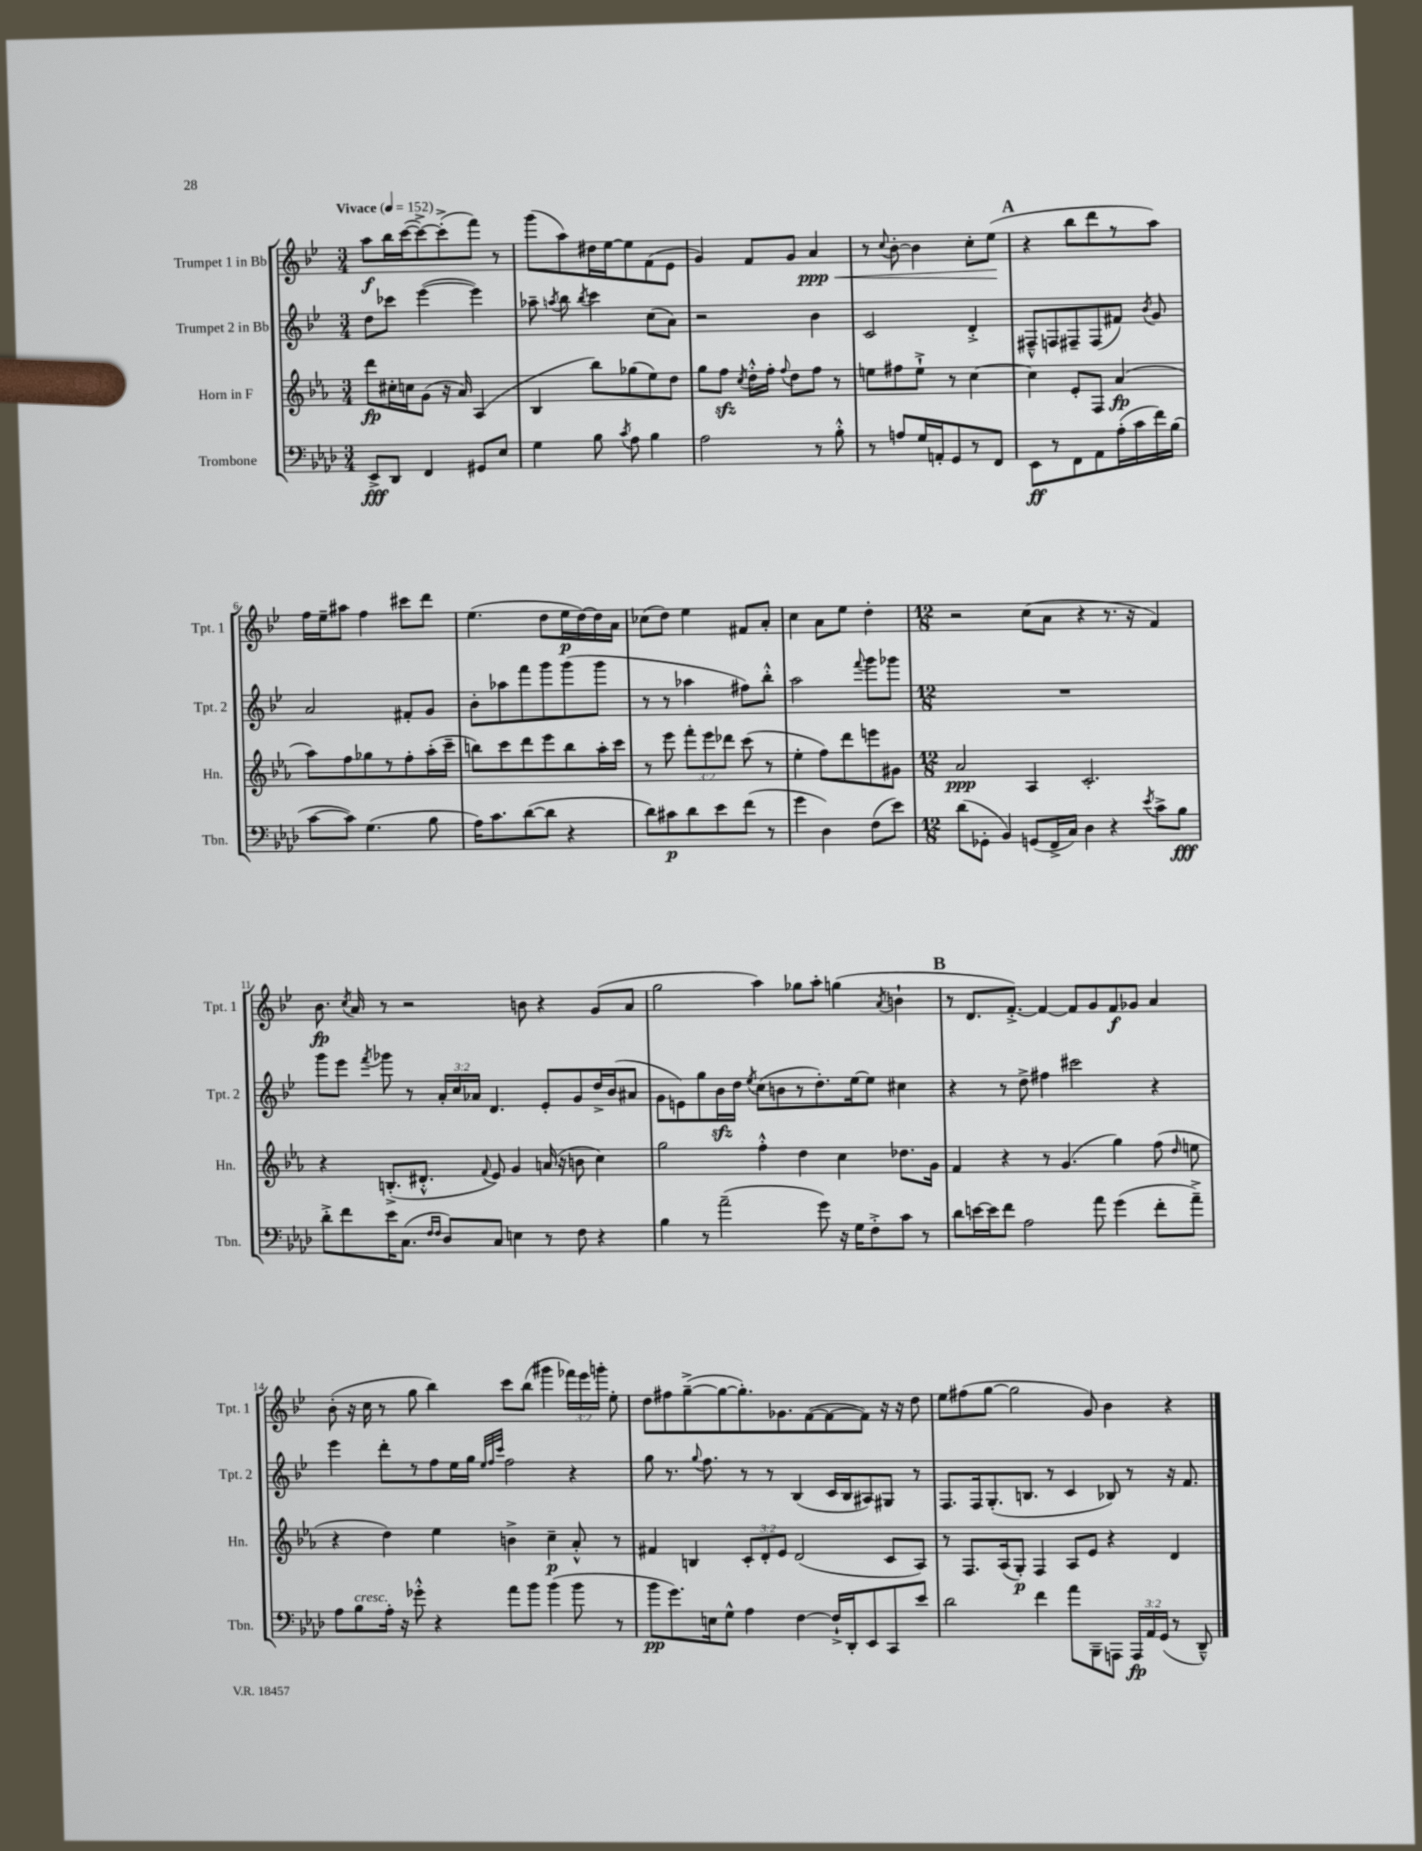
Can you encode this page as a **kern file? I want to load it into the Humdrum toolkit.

**kern	**dynam	**kern	**dynam	**kern	**kern	**dynam
*part4	*part4	*part3	*part3	*part2	*part1	*part1
*staff4	*staff4	*staff3	*staff3	*staff2	*staff1	*staff1
*I"Trombone	*	*I"Horn in F	*	*I"Trumpet 2 in Bb	*I"Trumpet 1 in Bb	*
*I'Tbn.	*	*I'Hn.	*	*I'Tpt. 2	*I'Tpt. 1	*
*clefF4	*	*clefG2	*	*clefG2	*clefG2	*
*k[b-e-a-d-]	*	*k[b-e-a-]	*	*k[b-e-]	*k[b-e-]	*
*M3/4	*	*M3/4	*	*M3/4	*M3/4	*
*MM152	*	*MM152	*	*MM152	*MM152	*
=1	=1	=1	=1	=1	=1	=1
!	!	!	!	!	!LO:TX:a:B:t=Vivace	!
8EE-^/L	fff	8ddd\L	fp	8dd\L	8aa\L	f
8DD-/J	.	16cc#X'\L	.	8ccc-X\J	16bb-\L	.
.	.	16ccn\J	.	.	([16ccc\J	.
4FF/	.	(8g\J	.	([4eee-\	8ccc^\_)	.
.	.	16r	.	.	(8ccc'^\]	.
.	.	16a-/)	.	.	.	.
8GG#X/L	.	(4A-/	.	4eee-\])	8fff\J)	.
8E-/J	.	.	.	.	8r	.
=2	=2	=2	=2	=2	=2	=2
4G\	.	4B-/	.	8aa-X~\	(8ggg\L	.
.	.	.	.	8qaan/	.	.
.	.	.	.	8bb-\	8aa\)	.
.	.	.	.	8qbb-/	.	.
8B-\	.	8bb-\L)	.	4ccc\	16dd#X\L	.
.	.	.	.	.	[16ee-\J	.
8qc/	.	.	.	.	.	.
8A-\	.	(8gg-X\	.	.	8ee-\]	.
4B-\	.	8ee-\)	.	(8cc\L	(8f\	.
.	.	8dd\J	.	8a\J)	8e-\J	.
=3	=3	=3	=3	=3	=3	=3
2A-\	.	8gg\L	.	2r	4g/)	.
.	.	8ffzz\J	.	.	.	.
.	.	8qcc/	.	.	.	.
.	.	16dd'^^\LL	.	.	8f/L	.
.	.	16ff'\JJ	.	.	.	.
.	.	8qqff/	.	.	.	.
.	.	8dd\L	.	.	8g/J	.
!	!	!	!	!	!	!LO:HP:b
8r	.	8ff\J	.	4b-\	4a/	< ppp
8B-'^^\	.	8r	.	.	.	.
=4	=4	=4	=4	=4	=4	=4
8r	.	8een\L	.	2c/	8r	.
.	.	.	.	.	8qqcc/	.
8An/L	.	8ff#X\	.	.	[8b-'\	.
16G/L	.	8ee`^\J	.	.	4b-\]	.
16AAn'/J	.	.	.	.	.	.
8GG/	.	8r	.	.	.	.
8r	.	[4cc\	.	4d'^/	8cc'\L	.
8FF/J	.	.	.	.	(8ee-\J	.
.	.	.	.	.	.	[
!!LO:REH:place=s1:t=A
=5	=5	=5	=5	=5	=5	=5
8EE-\L	ff	4cc\]	.	8F#X~^^/L	4r	.
8r	.	.	.	8Fn/	.	.
8FF\	.	8e-'/L	.	8F#X~/	8bb-\L	.
8AA-\	.	8F/J	.	(8F#/	8ddd\	.
(16A-'\L	.	(4a-/	fp	8f#X/J)	8r	.
16c\	.	.	.	.	.	.
.	.	.	.	8qb-/	.	.
16f\)	.	.	.	8g/	8aa\J)	.
(16B-\JJ	.	.	.	.	.	.
!!LO:LB:g=z
=6	=6	=6	=6	=6	=6	=6
[8c\L	.	8aa-\L)	.	2a/	16ff\LL	.
.	.	.	.	.	16ee-~\J	.
8c\J])	.	8ff\	.	.	8aa#X\J	.
(4.G\	.	8gg-X\	.	.	4ff\	.
.	.	8r	.	.	.	.
.	.	8ff'\	.	8f#X'/L	8ccc#X\L	.
8B-\	.	(16aa-'\L	.	8g/J	8ddd\J	.
.	.	16ccc~\JJ	.	.	.	.
=7	=7	=7	=7	=7	=7	=7
16A-\KL)	.	8bbn\L)	.	8b-'\L	(4.ee-\	.
8.c\	.	.	.	.	.	.
.	.	8ccc\	.	8aa-X\	.	.
([8d-\	.	8ddd\	.	8fff\	.	.
8d-\J]	.	8eee-\	.	8ggg\	8dd\L	.
4r	.	8bb\	.	(8ggg\	16ee-\L	p
.	.	.	.	.	[16dd\)	.
.	.	16aa-'\L	.	8ggg\J	16dd\]	.
.	.	16ccc\JJ	.	.	16a\JJ	.
=8	=8	=8	=8	=8	=8	=8
8d-\L)	.	8r	.	8r	(8cc-X\L	.
8c#X\	p	8eee-\	.	8r	8dd\J)	.
8d-\	.	12fff'\L	.	4aa-X\	4ee-\	.
.	.	12eee-\	.	.	.	.
8e-\	.	.	.	.	.	.
.	.	12ddd-X\J	.	.	.	.
(8f\J	.	(8ccc\	.	8ff#X\L)	8f#X/L	.
8r	.	8r	.	8bb-'^^\J	8a'/J	.
=9	=9	=9	=9	=9	=9	=9
4g\	.	4ee-'\	.	2aa\	4cc\	.
4D-\)	.	8ff\L)	.	.	8a\L	.
.	.	8ddd\	.	.	8ee-\J	.
.	.	.	.	8qqfff/	.	.
(8F\L	.	8eeen\	.	8ggg\L	4dd'\	.
8e-\J)	.	8g#X\J	.	8ggg-X\J	.	.
=10	=10	=10	=10	=10	=10	=10
*M12/8	*	*M12/8	*	*M12/8	*M12/8	*
(8d-\L	.	2a-/	ppp	1.r	2r	.
8GG-X'\J	.	.	.	.	.	.
4BB-/)	.	.	.	.	.	.
(8GGn/L	.	4A-/	.	.	(8cc\L	.
16FF^/L	.	.	.	.	8a\J	.
16C/JJ)	.	.	.	.	.	.
4D-\	.	2.c'/	.	.	4r	.
4r	.	.	.	.	8.r	.
.	.	.	.	.	16r	.
8qe-/	.	.	.	.	.	.
8c^\L	.	.	.	.	4f/)	.
8B-\J	fff	.	.	.	.	.
!!LO:LB:g=z
=11	=11	=11	=11	=11	=11	=11
8d-'^\L	.	4r	.	8ggg\L	8.b-\	fp
8f\	.	.	.	8eee-\J	.	.
.	.	.	.	.	8qcc/	.
.	.	.	.	.	16a/	.
.	.	.	.	8qfff/	.	.
16e-\K	.	(8.Bn'^/L	.	8ggg-X\	8r	.
(8.C\J	.	.	.	.	.	.
.	.	.	.	8r	2r	.
.	.	8.d#X'^^/J	.	.	.	.
16qqF/LL	.	.	.	.	.	.
16qqF/JJ	.	.	.	.	.	.
8D-/L)	.	.	.	24a'/LL	.	.
.	.	.	.	24cc/	.	.
.	.	.	.	24a-X/JJ	.	.
.	.	8qqf/	.	.	.	.
8C/J	.	8e-/)	.	4.d/	.	.
4En\	.	4g/	.	.	.	.
.	.	.	.	.	8bn\	.
8r	.	(16an/	.	8e-'/L	4r	.
.	.	16r	.	.	.	.
8F\	.	8bn\	.	8g/	.	.
4r	.	4cc\)	.	16dd^/L	(8g/L	.
.	.	.	.	(16b-/J	.	.
.	.	.	.	8a#X/J	8a/J	.
=12	=12	=12	=12	=12	=12	=12
4B-\	.	2gg\	.	8g\L	2gg\	.
.	.	.	.	8en\)	.	.
8r	.	.	.	8gg\	.	.
(2a-~\	.	.	.	16b-zz\L	.	.
.	.	.	.	16dd\JJ	.	.
.	.	.	.	8qee-/	.	.
.	.	4ff'^^\	.	(8cc\L	4aa\)	.
.	.	.	.	8bn\	.	.
.	.	4dd\	.	8r	8gg-X\L	.
8g\)	.	.	.	8.dd'\)	8aa'\J	.
16r	.	4cc\	.	.	(4ggn\	.
16G\KL	.	.	.	[16ee-\k	.	.
8F'^\	.	.	.	8ee-\J]	.	.
.	.	.	.	.	8qa/	.
8c\J	.	8.dd-X\L	.	4cc#X\	4bn`\	.
8r	.	.	.	.	.	.
.	.	16g\Jk	.	.	.	.
!!LO:REH:place=s1:t=B
=13	=13	=13	=13	=13	=13	=13
8d-\L	.	4f/	.	4r	8r	.
[16en\L	.	.	.	.	8.d/L	.
16e\J]	.	.	.	.	.	.
8f\J	.	4r	.	8r	.	.
.	.	.	.	.	[8.f'^/J)	.
2A-\	.	.	.	8dd^\	.	.
.	.	8r	.	4ff#X\	4f/_	.
.	.	(4.g/	.	.	.	.
.	.	.	.	2ccc#X\	8f/L]	.
8a-\	.	.	.	.	8g/	.
(4g\	.	4gg\)	.	.	8f/	f
.	.	.	.	.	8g-X/J	.
8f'\L	.	(8ff\	.	4r	4a/	.
.	.	16qqdd/	.	.	.	.
8a-~^\J)	.	8een\	.	.	.	.
!!LO:LB:g=z
=14	=14	=14	=14	=14	=14	=14
8A-\L	.	4r	.	4eee-\	(8b-'\	.
!LO:TX:a:i:t=cresc.	!	!	!	!	!	!
8B-\	.	.	.	.	16r	.
.	.	.	.	.	16cc\	.
16A-'\Jk	.	4dd\)	.	8ddd'\L	8r	.
16r	.	.	.	.	.	.
8g-X'^^\	.	.	.	8r	8gg\	.
4r	.	4ee-\	.	8ff\	4bb-\)	.
.	.	.	.	16ee-\L	.	.
.	.	.	.	16gg\JJ	.	.
.	.	.	.	32qqee-/LLL	.	.
.	.	.	.	32qqff/	.	.
.	.	.	.	32qqccc/JJJ	.	.
8a-\L	.	4bn^\	.	2ff\	8ccc\L	.
8b-\J	.	.	.	.	(8bb-\J	.
(4b-\	.	4cc~\	p	.	4ggg#X\	.
8b-\	.	8a-'^^/	.	4r	24fff-X\LL)	.
.	.	.	.	.	24eee-\	.
.	.	.	.	.	24gggn'\JJ	.
8r	.	8r	.	.	8ee-'\	.
=15	=15	=15	=15	=15	=15	=15
8b-\L	pp	4f#X/	.	8gg\	8dd\L	.
8.g\)	.	.	.	8.r	8ff#X\	.
.	.	4Bn/	.	.	([8gg~^\	.
.	.	.	.	8qqgg/	.	.
16En\k	.	.	.	8.ff\	.	.
8G^^\J	.	.	.	.	8gg\_	.
4A-\	.	12c'/L	.	8r	8.gg'\])	.
.	.	12d'/	.	.	.	.
.	.	.	.	8r	.	.
.	.	12e-/J	.	.	.	.
.	.	.	.	.	8.g-X\	.
[4F\	.	(2d/	.	(4B-/	.	.
.	.	.	.	.	([8f\	.
16F`^/LL]	.	.	.	16c/LL	8f\_	.
16DD-'/J	.	.	.	16B-/J	.	.
8EE-/	.	.	.	8A#X/)	8f\J])	.
8CC/	.	8c/L	.	8G#X/J	16r	.
.	.	.	.	.	16r	.
8e-/J	.	8A-/J)	.	8r	8dd\	.
=16	=16	=16	=16	=16	=16	=16
2d-\	.	8r	.	8.F/L	8ee-\L	.
.	.	8.F/L	.	.	(8ff#X\	.
.	.	.	.	16F/k	.	.
.	.	.	.	(8.G'/	[8gg\J	.
.	.	(16A-/k	.	.	.	.
.	.	8G'/J)	p	.	2gg\]	.
.	.	.	.	8.Bn/J	.	.
4f\	.	4F/	.	.	.	.
.	.	.	.	8r	.	.
8a-\L	.	8A-/L	.	4c/	.	.
8BBB-~\	.	8e-/J	.	.	8g/)	.
8AAAn\J	.	4r	.	8B-X/)	4b-\	.
24AAA/LL	fp	.	.	8r	.	.
24AA-/	.	.	.	.	.	.
(24GG/JJ	.	.	.	.	.	.
8r	.	4d/	.	16r	4r	.
.	.	.	.	8.f/	.	.
8DD-~^^/)	.	.	.	.	.	.
==	==	==	==	==	==	==
*-	*-	*-	*-	*-	*-	*-
